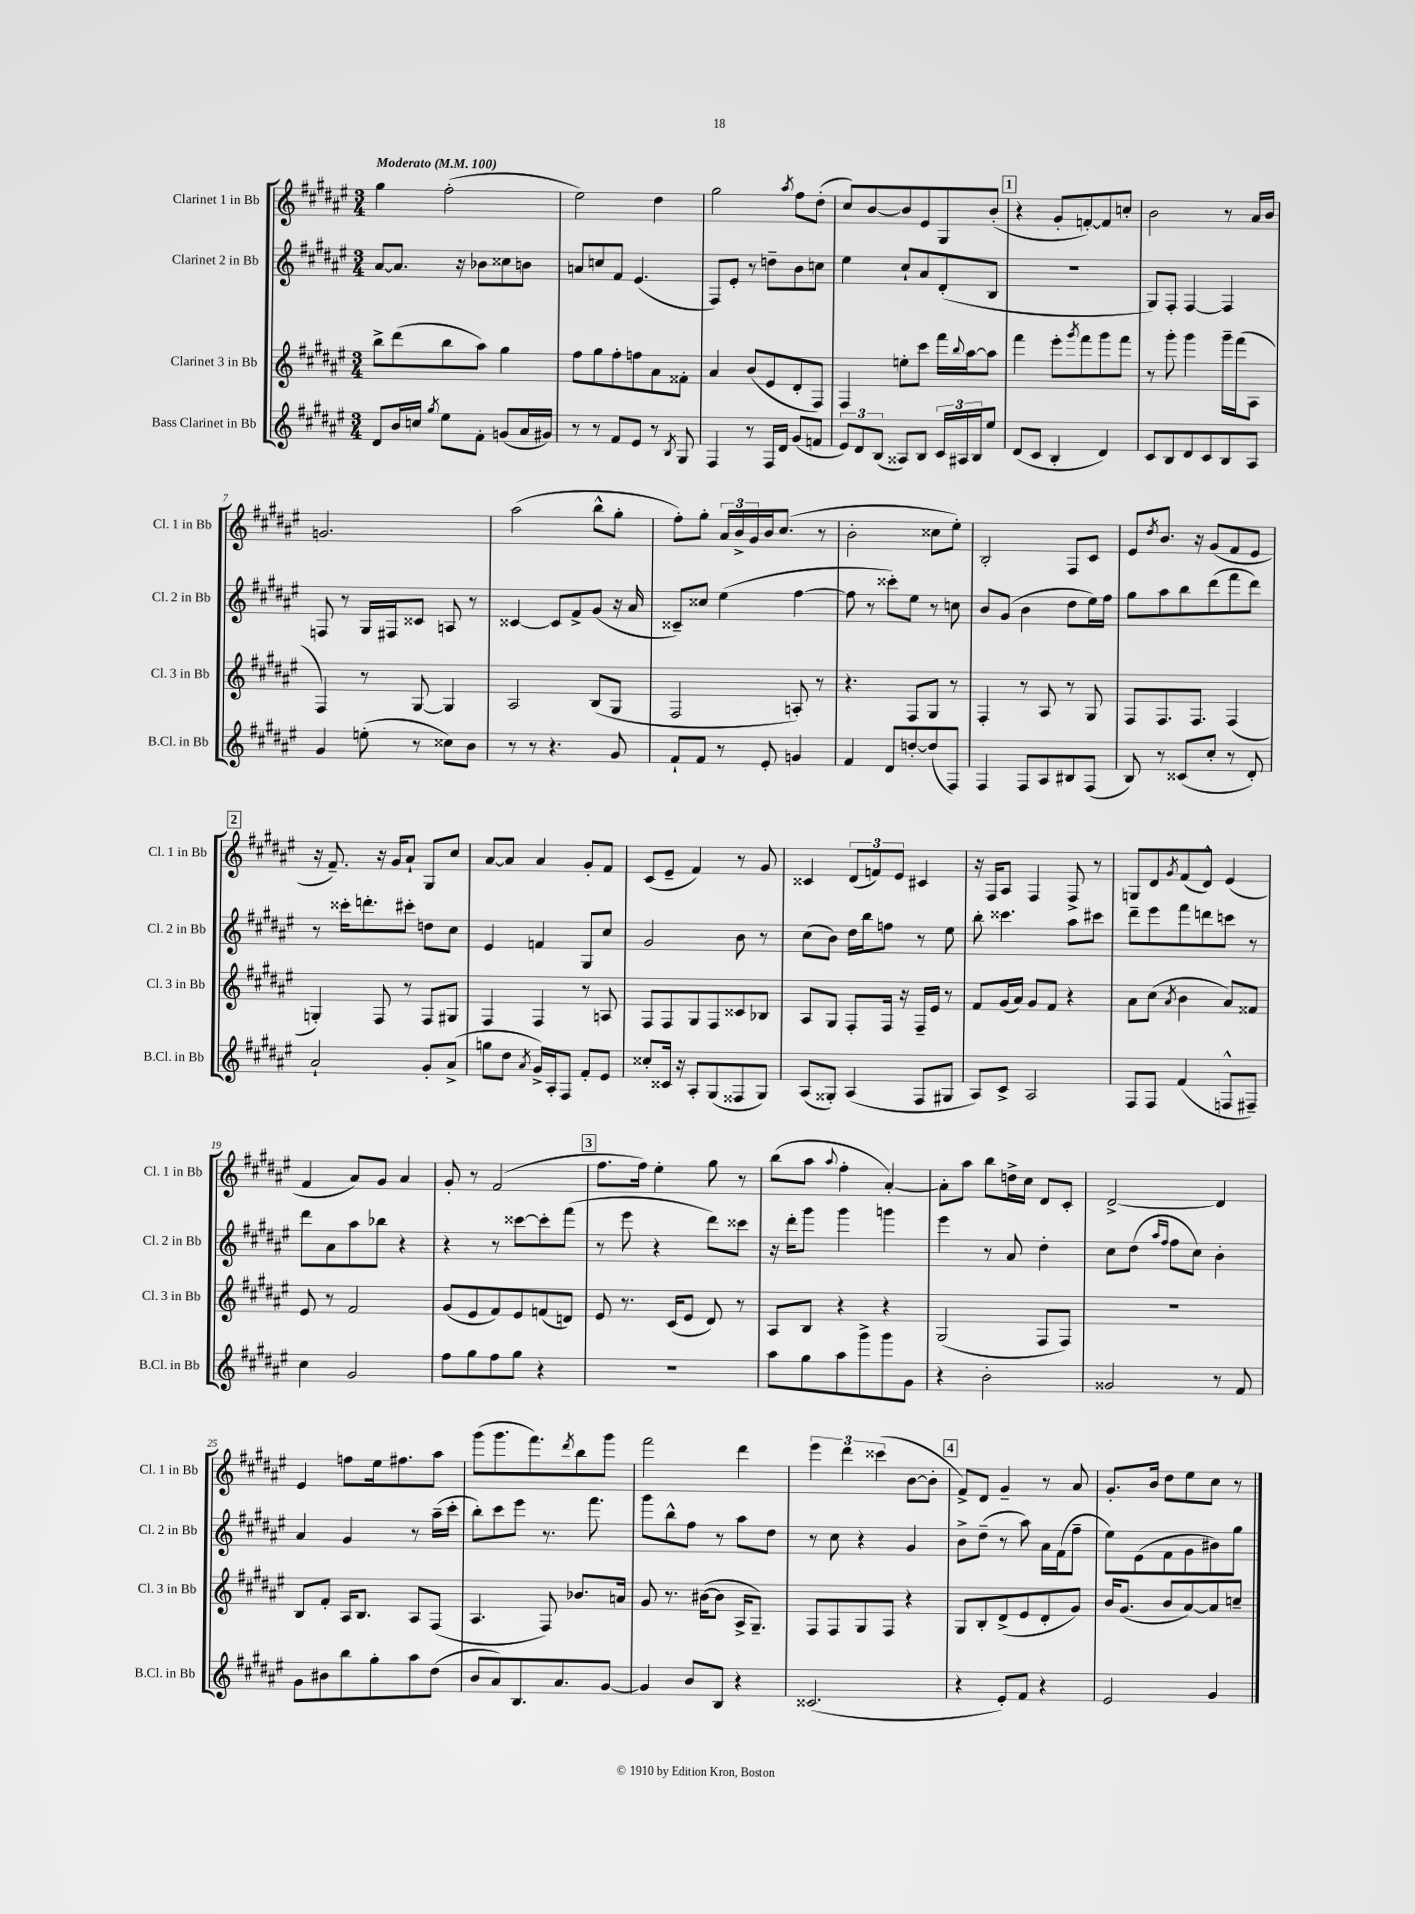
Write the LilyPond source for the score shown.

<<
\new StaffGroup <<
\new Staff = "s0" \with { instrumentName = "Clarinet 1 in Bb" shortInstrumentName = "Cl. 1 in Bb" } {
    \clef treble \key fis \major \numericTimeSignature \time 3/4 \tempo "Moderato" 4 = 100
    gis''4 fis''2-.( |
    eis''2) dis''4 |
    gis''2 \acciaccatura { ais''8 } fis''8 dis''8-.( |
    cis''8) b'8~ b'8 eis'8 gis8 b'8-.( |
    \mark \markup { \box "1" } r4 gis'8-. f'8~-.) f'8 c''8-. |
    b'2 r8 ais'16 b'16 |
    g'2. |
    ais''2( b''8-^ gis''8-. |
    fis''8-.) gis''8-. \tuplet 3/2 { ais'16 b'16-> gis'16 } b'16 cis''8.( r8 |
    b'2-. cisis''8 eis''8-.) |
    b2-. fis8 cis'8 |
    eis'8 \acciaccatura { dis''8 } b'8. r16 gis'8( fis'8 eis'8 |
    \mark \markup { \box "2" } r16 fis'8.--) r16 gis'16 ais'8-! gis8 cis''8 |
    ais'8~ ais'8 ais'4 gis'8-. fis'8 |
    cis'8( eis'8-- fis'4) r8 gis'8 |
    cisis'4 \tuplet 3/2 { dis'8( f'8) eis'8 } cis'4 |
    r16 fis16 ais8 fis4 fis8-> r8 |
    g8 dis'8 \acciaccatura { gis'8 } fis'8( dis'8-^) eis'4( |
    fis'4 ais'8) gis'8 ais'4 |
    gis'8-. r8 fis'2( |
    \mark \markup { \box "3" } fis''8. fis''16) eis''4-. gis''8 r8 |
    b''8( ais''8 \appoggiatura { ais''8 } fis''4-. ais'4~-.) |
    ais'8-. ais''8 b''8 d''16-> cis''16 dis'8 cis'8-. |
    dis'2~-> dis'4 |
    eis'4 f''8 eis''16 fis''8. ais''8 |
    gis'''8( gis'''8. fis'''8.) \acciaccatura { dis'''8 } b''8 gis'''8 |
    fis'''2 dis'''4 |
    \tuplet 3/2 { eis'''4 dis'''4 cisis'''4( } b'8~ b'8-. |
    \mark \markup { \box "4" } fis'8->) dis'8 gis'4-- r8 ais'8 |
    gis'8.-. b'16 dis''8 eis''8 cis''8 r8 \bar "|." |
}
\new Staff = "s1" \with { instrumentName = "Clarinet 2 in Bb" shortInstrumentName = "Cl. 2 in Bb" } {
    \clef treble \key fis \major \numericTimeSignature \time 3/4
    ais'8~ ais'8. r16 bes'8 cisis''8 b'8 |
    a'8 c''8 fis'8 eis'4.( |
    fis8) eis'8-. r8 d''8-- b'8 c''8 |
    eis''4 cis''8-! ais'8 dis'8-.( b8 |
    \mark \markup { \box "1" } R2. |
    gis8) fis8-. fis4~ fis4 |
    f8 r8 gis16 fis16 cisis'8 a8 r8 |
    cisis'4~ cisis'8 fis'8-> gis'8( r16 ais'16 |
    cisis'8--) cisis''8 eis''4( fis''4~ |
    fis''8 r8 cisis'''8-.) eis''8 r8 c''8 |
    b'8 gis'8( b'4 dis''8 eis''16) fis''16 |
    gis''8 ais''8 b''8 dis'''8( fis'''8 dis'''8) |
    \mark \markup { \box "2" } r8 cisis'''16-. d'''8.-. cis'''8-. d''8 cis''8 |
    eis'4 f'4 gis8 cis''8 |
    gis'2 b'8 r8 |
    cis''8( b'8) dis''16 b''16 f''8 r8 eis''8 |
    b''8-. cisis'''4. ais''8 cis'''8 |
    dis'''8-- eis'''8 fis'''8 d'''8 c'''8 r8 |
    dis'''8 ais'8 ais''8 bes''8 r4 |
    r4 r8 cisis'''8~ cisis'''8-. fis'''8( |
    \mark \markup { \box "3" } r8 eis'''8 r4 dis'''8) cisis'''8 |
    r16 dis'''16-. gis'''8 gis'''4 g'''4 |
    eis'''4 r8 ais'8 dis''4-. |
    cis''8 dis''8( \grace { ais''16 fis''16 } fis''8 cis''8) b'4-. |
    ais'4 gis'4 r8 ais''16--( cis'''16-. |
    b''8-.) cis'''8 eis'''8 r8. fis'''8. |
    gis'''8 b''8-^ fis''8 r8 ais''8 dis''8 |
    r8 cis''8 r4 gis'4 |
    \mark \markup { \box "4" } b'8-> dis''8--( r8 ais''8) ais'16 fis'16( fis''8-- |
    eis''8) eis'8( fis'8 gis'8 bis'8) gis''8 \bar "|." |
}
\new Staff = "s2" \with { instrumentName = "Clarinet 3 in Bb" shortInstrumentName = "Cl. 3 in Bb" } {
    \clef treble \key fis \major \numericTimeSignature \time 3/4
    b''8-> dis'''8( b''8 ais''8) gis''4 |
    fis''8 gis''8 fis''8-. f''8 ais'8 fisis'8-. |
    ais'4 b'8( eis'8 dis'8-. fis8) |
    fis4 e''8-. cis'''8 fis'''16 \appoggiatura { b''8 } ais''16~ ais''8 |
    \mark \markup { \box "1" } fis'''4 eis'''8-. \acciaccatura { gis'''8 } fis'''8 gis'''8 fis'''8 |
    r8 gis'''8-. gis'''4 gis'''16-- fis'''16( ais8 |
    fis4) r8 gis8~ gis4 |
    ais2 b8( gis8 |
    fis2 a8-.) r8 |
    r4. fis8 gis8 r8 |
    fis4-. r8 ais8 r8 gis8 |
    fis8 fis8. fis8. fis4( |
    \mark \markup { \box "2" } g4-.) fis8 r8 fis8 gis8 |
    fis4 fis4 r8 a8 |
    fis8 fis8 gis8 fis8 cisis'8 bes8 |
    ais8 gis8 fis8-. fis16 r16 fis16-- eis'16 r8 |
    fis'8 gis'16( ais'16) gis'8 fis'8 r4 |
    ais'8 cis''8( \acciaccatura { ais'8 } b'4 ais'8) fisis'8 |
    eis'8 r8 fis'2 |
    gis'8( eis'8 fis'8) eis'8 f'8( d'8) |
    \mark \markup { \box "3" } eis'8 r8. cis'16( eis'8 dis'8) r8 |
    ais8 b8 r4 r4 |
    gis2( fis8 fis8) |
    R2. |
    b8 fis'8-. ais16 b8. ais8 fis8( |
    ais4. fis8) bes'8. a'16 |
    gis'8 r8. bis'16~( bis'8 ais16-> gis8.--) |
    fis8 fis8 gis8 fis8 r4 |
    \mark \markup { \box "4" } gis8 b8-. dis'8->( eis'8 dis'8-. gis'8) |
    b'16 gis'8.( b'8 ais'8~) ais'8 c''8-- \bar "|." |
}
\new Staff = "s3" \with { instrumentName = "Bass Clarinet in Bb" shortInstrumentName = "B.Cl. in Bb" } {
    \clef treble \key fis \major \numericTimeSignature \time 3/4
    dis'8 b'16 c''16 \acciaccatura { gis''8 } eis''8 fis'8-. g'8( ais'16 gis'16) |
    r8 r8 fis'8 eis'8 r8 \acciaccatura { b8 } gis8 |
    fis4 r8 fis16 dis'16 gis'8( f'8 |
    \tuplet 3/2 { eis'8) dis'8 b8( } aisis8) b8 \tuplet 3/2 { cis'16 ais16 b16 } eis''8 |
    \mark \markup { \box "1" } dis'8( cis'8 b4-. dis'4) |
    cis'8 b8 dis'8 cis'8 b8 ais8 |
    gis'4 e''8-.( r8 cisis''8) b'8 |
    r8 r8 r4. gis'8 |
    fis'8-! fis'8 r8 eis'8-. g'4 |
    fis'4 dis'8 d''8~-. d''8( fis8) |
    fis4 fis8 ais8 bis8 fis8( |
    b8) r8 cisis'8( cis''8-. r8 dis'8-.) |
    \mark \markup { \box "2" } ais'2-! gis'8-. ais'8->( |
    g''8 dis''8 \acciaccatura { ais'8 } gis'16->) ais16-. fis8 fis'8-. eis'8 |
    cisis''8-. cisis'16 r16 ais8-. gis8( fisis8 gis8) |
    ais8( gisis8-.) ais4( fis8 gis8 |
    ais8) cis'8-> ais2 |
    fis8 fis8 fis'4( f8-^ fis8--) |
    cis''4 gis'2 |
    fis''8 gis''8 fis''8 gis''8 r4 |
    \mark \markup { \box "3" } R2. |
    ais''8 gis''8 ais''8 gis'''8-> gis'''8 gis'8 |
    r4 b'2-. |
    gisis'2 r8 fis'8 |
    gis'8 bis'8 b''8 gis''8-. ais''8 dis''8( |
    b'8 ais'8) b8. ais'8. gis'8~ |
    gis'4 b'8 b8 r4 |
    cisis'2.( |
    \mark \markup { \box "4" } r4 eis'8-.) fis'8 r4 |
    eis'2 gis'4 \bar "|." |
}
>>
>>
